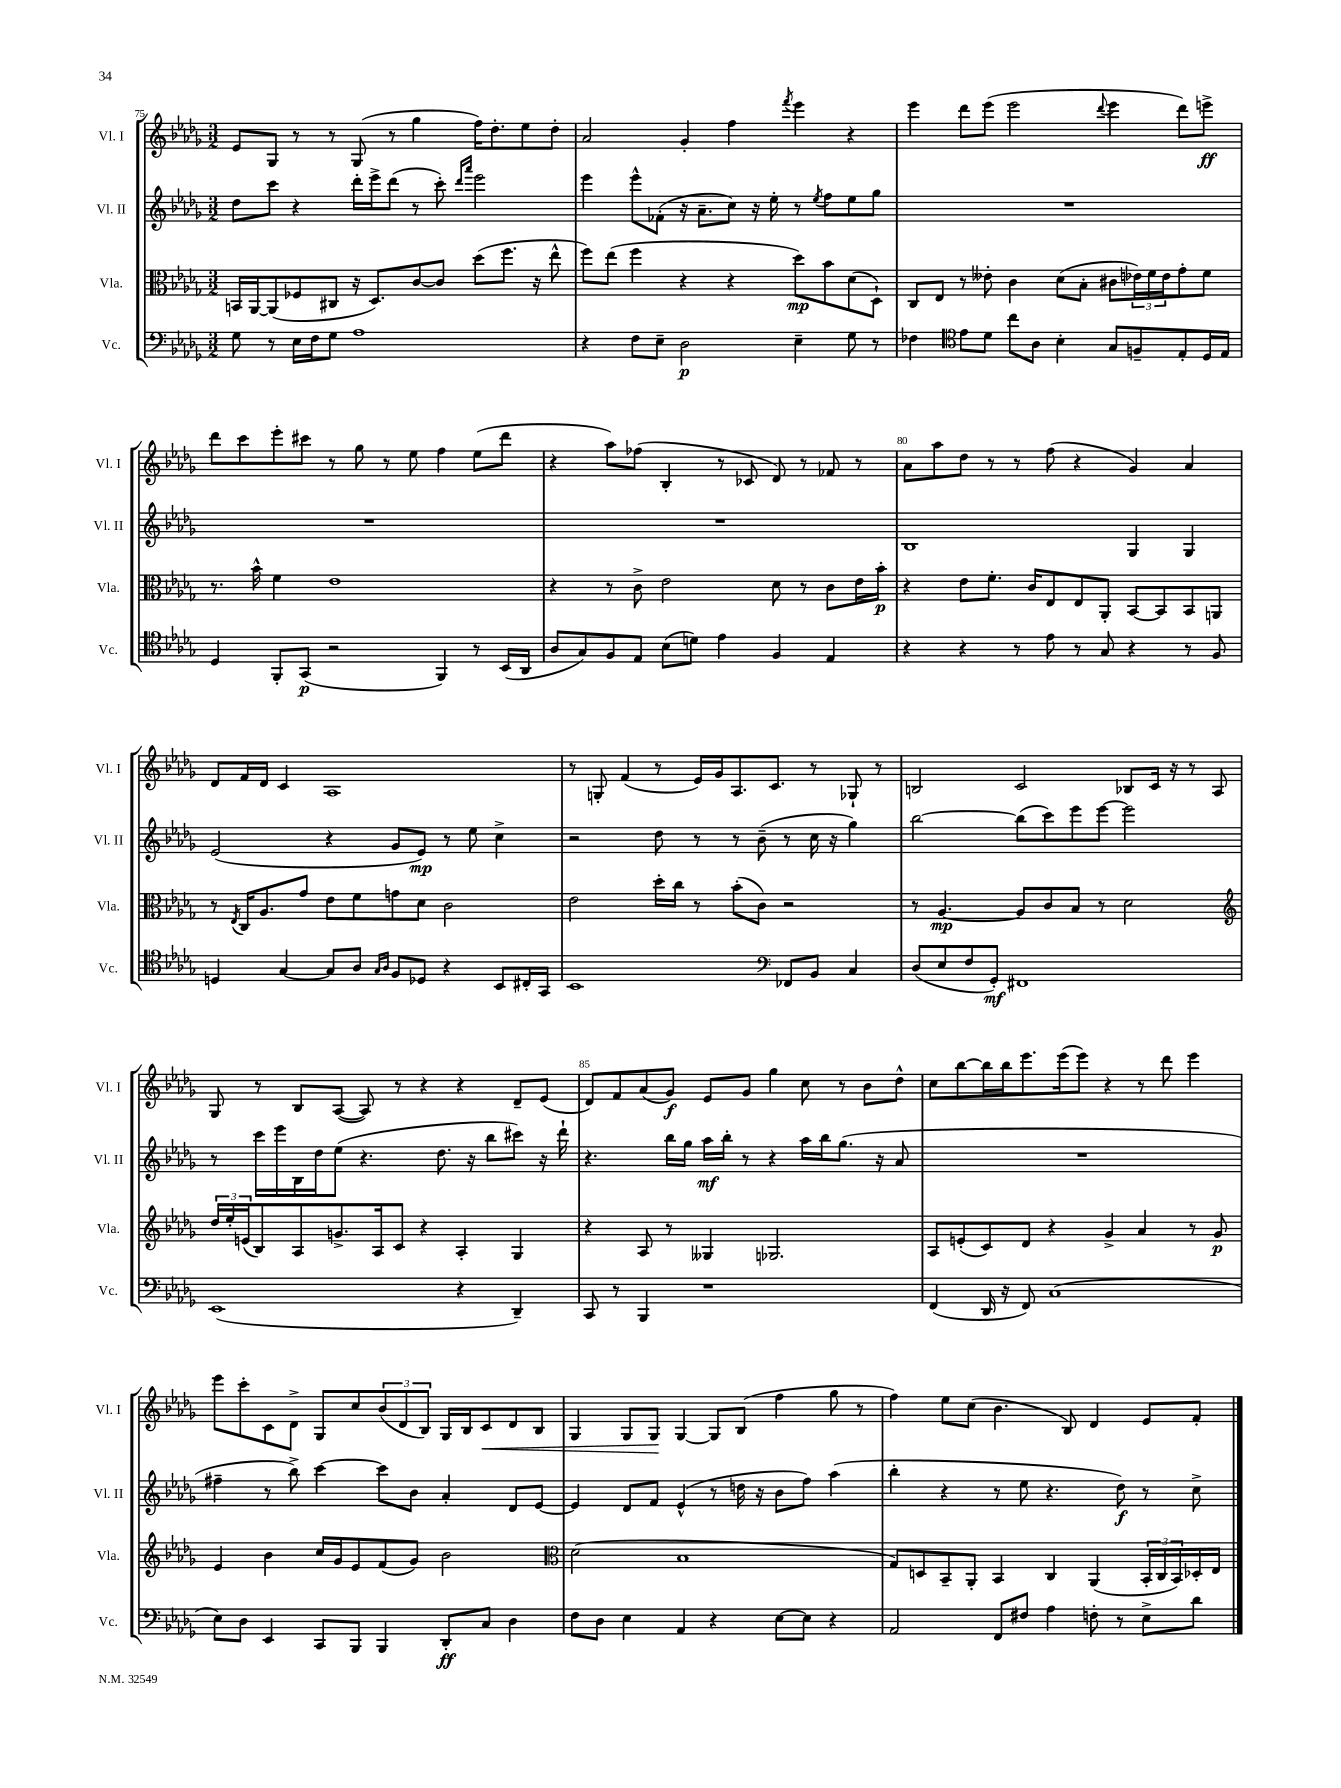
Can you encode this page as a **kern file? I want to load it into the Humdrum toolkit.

**kern	**kern	**kern	**kern
*staff4	*staff3	*staff2	*staff1
*clefF4	*clefC3	*clefG2	*clefG2
*k[b-e-a-d-g-]	*k[b-e-a-d-g-]	*k[b-e-a-d-g-]	*k[b-e-a-d-g-]
*M3/2	*M3/2	*M3/2	*M3/2
8G-	16BB	8dd-	8e-
.	[16AA-	.	.
8r	(8AA-]	8ccc	8G-
16E-	8F-	4r	8r
16F	.	.	.
8G-	8C#	.	8r
1A-	16r	16ddd-'	(8G-
.	8.D-)	16eee-^	.
.	.	(8ddd-	8r
.	[8c	8r	4gg-
.	8c]	8ccc')	.
.	.	16qqddd-	.
.	.	16qqaaa-	.
.	(8dd-	2eee-	16ff)
.	.	.	8.dd-'
.	8.ff	.	.
.	.	.	8ee-
.	16r	.	.
.	8ee-^^	.	8dd-'
=	=	=	=
4r	8ff)	4eee-	2a-
.	(8ee-	.	.
8F	4ff	8eee-^^	.
8E-~	.	(8f-'	.
2D-	4r	16r	4g-'
.	.	8.a-~	.
.	4r	8cc)	4ff
.	.	16r	.
.	.	16ee-'	.
.	.	.	8qfff
4E-~	8dd-)	8r	4eee-
.	.	8qee-	.
.	8b-	8ff	.
8G-	(8d-	8ee-	4r
8r	8D-`)	8gg-	.
=	=	=	=
4F-	8C	1.r	4eee-
.	8E-	.	.
*clefC4	*	*	*
8e-	8r	.	8ddd-
8d-	8e--'	.	(8eee-
8cc	4c	.	2eee-
8A-	.	.	.
4B-'	(8d-	.	.
.	8B-'	.	.
.	.	.	8qqddd-
8G-	8c#	.	4eee-
8F~	24e-)	.	.
.	24f	.	.
.	24e-	.	.
8E-'	8g-'	.	8ddd-)
16D-	8f	.	8eee^
16E-	.	.	.
=	=	=	=
4D-	8.r	1.r	8ddd-
.	.	.	8ccc
.	16b-^^	.	.
8FF'	4f	.	8eee-'
(8GG-	.	.	8ccc#
2r	1e-	.	8r
.	.	.	8gg-
.	.	.	8r
.	.	.	8ee-
4FF)	.	.	4ff
8r	.	.	(8ee-
(16BB-	.	.	8ddd-
16AA-	.	.	.
=	=	=	=
8A-	4r	1.r	4r
8G-)	.	.	.
8F	8r	.	8aa-)
8E-	8c^	.	(8ff-
(8B-	2e-	.	4B-'
8d)	.	.	.
4e-	.	.	8r
.	.	.	8c-
4F	8d-	.	8d-)
.	8r	.	8r
4E-	8c	.	8f-
.	16e-	.	8r
.	16b-'	.	.
=	=	=	=
4r	4r	1B-	8a-
.	.	.	8aa-
4r	8e-	.	8dd-
.	8.f'	.	8r
8r	.	.	8r
.	16c	.	.
8e-	8E-	.	(8ff
8r	8E-	.	4r
8G-	8AA-'	.	.
4r	[8BB-	4G-	4g-)
.	8BB-]	.	.
8r	8BB-	4G-	4a-
8F	8AA	.	.
=	=	=	=
4D	8r	(2e-	8d-
.	8qE-	.	.
.	16C	.	16f
.	8.A-	.	16d-
[4G-	.	.	4c
.	8g-	.	.
8G-]	8e-	4r	1A-
8A-	8f	.	.
16qqG-	.	.	.
16qqA-	.	.	.
8F	8g	8g-	.
8D-	8d-	8e-)	.
4r	2c	8r	.
.	.	8ee-	.
8BB-	.	4cc^	.
16C#'	.	.	.
16GG-	.	.	.
=	=	=	=
1BB-	2e-	2r	8r
.	.	.	8G'
.	.	.	(4f
.	16dd-'	8dd-	8r
.	16cc	.	.
.	8r	8r	16e-)
.	.	.	16g-
.	(8b-'	8r	8.A-
.	8c)	(8b-~	.
.	.	.	8.c
*clefF4	*	*	*
8FF-	2r	8r	.
8BB-	.	16cc	8r
.	.	16r	.
4C	.	4gg-)	8G-`
.	.	.	8r
=	=	=	=
(8D-	8r	[2bb-	2B
8E-	[4.A-	.	.
8F	.	.	.
8GG-')	.	.	.
1FF#	8A-]	(8bb-]	2c
.	8c	8ccc)	.
.	8B-	8eee-	.
.	8r	[8eee-	.
.	2d-	2eee-]	8B-
.	.	.	16c
.	.	.	16r
.	.	.	8r
.	.	.	8A-
=	=	=	=
*	*clefG2	*	*
(1EE-	24dd-	8r	8G-
.	24ee-'	.	.
.	(24e	.	.
.	8B-)	16ccc	8r
.	.	16eee-	.
.	8A-	16B-	8B-
.	.	16dd-	.
.	8.g^	(8ee-	([8A-
.	.	4.r	8A-])
.	16A-	.	.
.	8c	.	8r
.	4r	.	4r
.	.	8.dd-	.
4r	4A-'	.	4r
.	.	16r	.
.	.	8bb-	.
4DD-~)	4G-	8ccc#)	8d-~
.	.	16r	(8e-
.	.	16ddd-`	.
=	=	=	=
8CC	4r	4.r	8d-)
8r	.	.	8f
4BBB-	8A-	.	(8a-
.	8r	16bb-	8g-)
.	.	16gg-	.
1r	4G--	16aa-	8e-
.	.	16bb-'	.
.	.	8r	8g-
.	2.G-	4r	4gg-
.	.	16aa-	8cc
.	.	16bb-	.
.	.	(8.gg-	8r
.	.	.	8b-
.	.	16r	.
.	.	8a-	8dd-^^
=	=	=	=
(4FF	8A-	1.r	8cc
.	(8e'	.	[8bb-
16DD-	8c)	.	16bb-]
16r	.	.	16bb-
8FF)	8d-	.	8.eee-
(1C	4r	.	.
.	.	.	(16eee-
.	.	.	8eee-)
.	4g-^	.	4r
.	4a-	.	8r
.	.	.	8ddd-
.	8r	.	4eee-
.	8g-	.	.
=	=	=	=
8E-)	4e-	4ff#~	8eee-
8D-	.	.	8ccc'
4EE-	4b-	8r	8c
.	.	8bb-^)	8d-^
8CC	16cc	[4ccc	8G-
.	16g-	.	.
8BBB-	8e-	.	8cc
4BBB-	(8f	8ccc]	(12b-
.	.	.	12d-
.	8g-)	8b-	.
.	.	.	12B-)
8DD-'	2b-	4a-'	16G-
.	.	.	16B-
8C	.	.	8c
4D-	.	8d-	8d-
.	.	[8e-	8B-
=	=	=	=
*	*clefC3	*	*
8F	(2d-	4e-]	4G-
8D-	.	.	.
4E-	.	8d-	8G-
.	.	8f	8G-
4AA-	1B-	(4e-^^	[4G-
4r	.	8r	8G-]
.	.	16dd	(8B-
.	.	16r	.
[8E-	.	8b-	4ff
8E-]	.	8ff)	.
4r	.	(4aa-	8gg-
.	.	.	8r
=	=	=	=
2AA-	8G-)	4bb-'	4ff)
.	8D	.	.
.	8BB-~	4r	8ee-
.	8AA-'	.	(8cc
8FF	4BB-	8r	4.b-
8F#	.	8ee-	.
4A-	4C	4.r	.
.	.	.	8B-)
8F'	(4AA-	.	4d-
8r	.	8dd-)	.
8E-^	24BB-'	8r	8e-
.	24C	.	.
.	24BB-)	.	.
8d-	16D-'	8cc^	8f'
.	16E-	.	.
==	==	==	==
*-	*-	*-	*-
